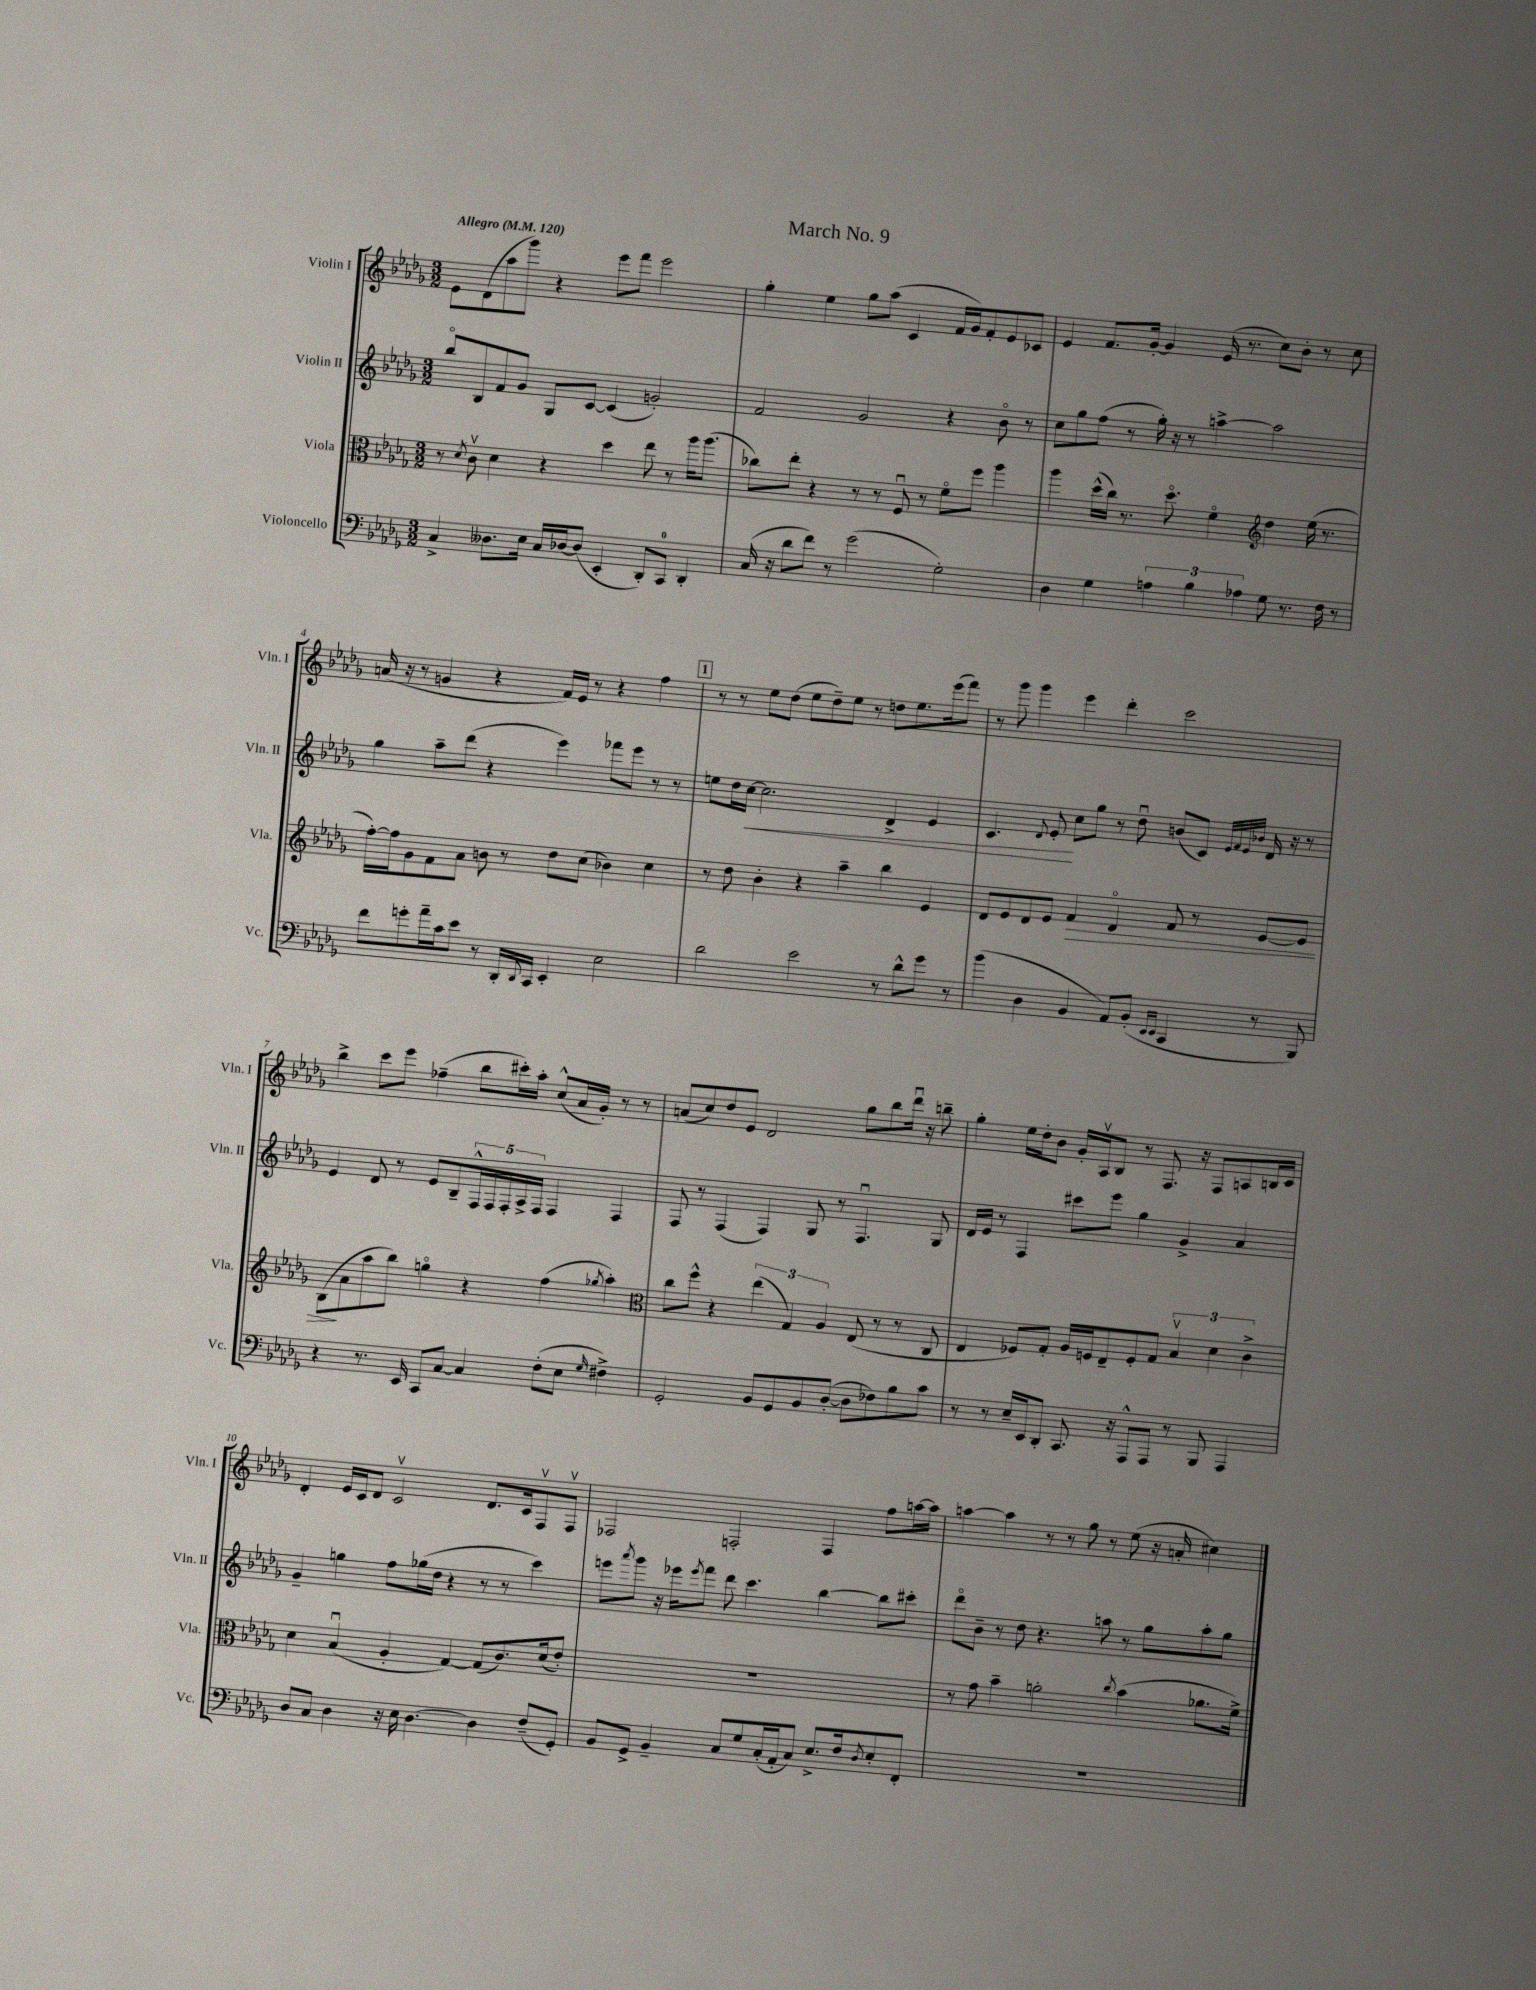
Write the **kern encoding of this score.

**kern	**kern	**kern	**kern
*staff4	*staff3	*staff2	*staff1
*clefF4	*clefC3	*clefG2	*clefG2
*k[b-e-a-d-g-]	*k[b-e-a-d-g-]	*k[b-e-a-d-g-]	*k[b-e-a-d-g-]
*M3/2	*M3/2	*M3/2	*M3/2
*MM120	*MM120	*MM120	*MM120
4C^/	8r	8bb-o/L	8e-\L
.	8qd-/	.	.
.	8cv\	8B-/	(8d-\
8.D--\L	4d-\	8f/	8aa-\
.	.	8g-/J	8ggg-\J)
16E-\Jk	.	.	.
16C/LL	4r	8G-/L	4r
[16D-/J	.	.	.
(8D-/]J	.	[8c/J	.
4EE-'/	4dd-\	(4c/]	8eee-\L
.	.	.	8fff\J
8DD-'/L)	8ee-\	2g'/)	2eee-\
8CC/J	8r	.	.
4DD-'/	16aa-\LK	.	.
.	(8.aa-\J	.	.
=	=	=	=
(16C/	8cc-\L)	2f/	4gg-'\
16r	.	.	.
8d-\L	8ee-'\J	.	.
8f\J)	4r	.	4ee-\
8r	.	.	.
(2g-\	8r	2g-/	8gg-\L
.	8r	.	(8aa-\J
.	8Fu/	.	4c/
.	8r	.	.
2G-'\)	8fo\L	4r	16f/LL
.	.	.	16g-/J)
.	8ff\J	.	8f'/
.	4aa-\	8b-o\	8e-/
.	.	8r	8c-/J
=	=	=	=
4D-\	4aa-\	8cc\L	4e-/
.	.	8gg-\	.
4G-\	(16dd-^^\LL	(8ff\J	8.f/L
.	16cc\JJ)	.	.
.	8.r	8r	.
.	.	.	[16g-'/Jk
6A\	.	16gg-'\)	4g-/]
.	8.dd-o\	16r	.
.	.	8r	.
6B-\	.	.	.
.	4fo\	[4aa^\	(16e-/
.	.	.	8.r
6A-\	.	.	.
*	*clefG2	*	*
8G-\	4dd-\	2aa\]	8cc\L)
8.r	.	.	8b-'\J
.	(16ee-\	.	8r
16F\	8.r	.	.
8r	.	.	8cc\
=	=	=	=
8f\L	[16ff'\LL)	4gg-\	(16a/
.	16ff\]J	.	16r
8g'\	8g-\	.	8r
16a-~\L	8f\	8aa-~\L	4g/
16c\J	.	.	.
8e-\J	8a-\J	(8ddd-\J	.
8r	8b\	4r	4r
16DD-'/LL	8r	.	.
8qqDD-/	.	.	.
16CC/JJ	.	.	.
4EE-'/	8dd-\L	4eee-\)	16f/LL)
.	.	.	16e-/JJ
.	(8cc\J	.	8r
2E-\	4b-\)	8fff-\L	4r
.	.	8eee-\J	.
.	4cc\	8r	4ff\
.	.	8r	.
=	=	=	=
2d-\	8r	8ee\L	8r
.	8dd-\	16dd-\L	8r
.	.	[16cc\JJ	.
.	4b-'\	2.cc\]	8ee-\L
.	.	.	(8dd-\J
2e-\	4r	.	8ee-\L
.	.	.	8dd-~\)
.	4aa-~\	.	8ee-\J
.	.	.	8r
8r	4bb-\	4d-^/	8dd\L
8d-^^\L	.	.	8.ee-\
8g-\J	4e-/	4e-/	.
.	.	.	(16eee-\k
8r	.	.	8fff\J)
=	=	=	=
(4b-\	8d-/L	4.c/	8r
.	8e-/	.	8ggg-\
4D-\	8d-/	.	4ggg-\
.	.	8qqd-/	.
.	8e-/J	8e-'/	.
4BB-/	4f/	8cc\L	4eee-\
.	.	8gg-\J	.
8AA-/L)	4d-o/	8r	4ddd-'\
(8BB-'/J	.	8dd-u\	.
16qqEE-/LL	.	.	.
16qqEE-/JJ	.	.	.
4CC/	8f/	(8b/L	2ccc\
.	8r	8c/J)	.
.	.	32qqe-/LLL	.
.	.	32qqf/	.
.	.	32qqe-/	.
.	.	32qqb-/JJJ	.
8r	[8e-/L	16d-/	.
.	.	16r	.
8BBB-/)	8e-/]J	8r	.
=	=	=	=
4r	(8B-\L	4e-/	4bb-^\
.	8a-\	.	.
8.r	8aa-\	8d-/	8ccc\L
.	8bb-\J)	8r	8eee-\J
16EE-/	.	.	.
8CC/L	4ggo\	8e-/L	(4ff-~\
[8C/J	.	8B-~/	.
4C/]	4r	20F^^/L	8bb-\L
.	.	20F/	.
.	.	20F'/	.
.	.	.	16ccc#'\L)
.	.	20A-^/	.
.	.	.	16aa-'\JJ
.	.	20F/JJ	.
(8F'\L	(4ff\	4F/	(8cc^^/L
8E-\J	.	.	16a-/L
.	.	.	16g-'/JJ)
16qqG-/	8qgg-/	.	.
4F#^\)	4aa-'\)	4F/	8r
.	.	.	8r
=	=	=	=
*	*clefC3	*	*
2GG-'/	8cc\L	8F/	(8a/L
.	8ff^^\J	8r	8cc/)
.	4r	(4F/	8dd-/
.	.	.	8e-/J
8BB-/L	(6ee-\	4F/)	2d-/
8GG-/	.	.	.
.	6G-/)	.	.
8BB-/	.	8G-/	.
.	6A-/	.	.
([8D-'/J	.	8r	.
8D-\]L	(8E-/	4.Fu/	8gg-\L
8F-\)	8r	.	8bb-\
8B-\	8r	.	16ddd-u\Jk
.	.	.	16r
8c\J	8C/	8G-/	8bb~\
=	=	=	=
8r	4E-/	16d-/LL	4gg-'\
.	.	16e-/JJ	.
8r	.	8r	.
16E-~/LL	8F-/L)	4F/	16ee-\LL
16EE-/J	.	.	16dd-'\J
8DD-'/J	8G-'/J	.	8b-\J
8.CC/	16A-/LL	8ccc#\L	16g-'/LL
.	16F/J	.	16A-v/J
.	8E-~/	8eee-\J	8B-/J
16r	.	.	.
8AAA-^^/L	8F'/	4gg-\	8r
8AAA-/J	8G-/J	.	8.F/
8r	6B-v/	4g-^/	.
.	.	.	16r
8BBB-/	.	.	8F/L
.	6d-\	.	.
4AAA-/	.	4a-/	8A/
.	6c^\	.	.
.	.	.	16B/L
.	.	.	16c/JJ
=	=	=	=
8D-/L	4d-\	4g-~/	4d-'/
8C/J	.	.	.
4D-\	(4B-u/	4gg\	16e-/LL
.	.	.	16c/J
.	.	.	8d-/J
16r	4A-'/	8ff\L	2cv/
16E-\	.	.	.
[4.D-\	.	(16gg-\L	.
.	.	16dd-\JJ	.
.	[4G-/)	4r	.
4D-\]	(8G-/]L	8r	8.d-/L
.	8.c/)	8r	.
.	.	.	16c/k
(8F~/L	.	4ccc\)	8Fv/
.	(16d-/k	.	.
8GG-'/J)	8e-'/J)	.	8Fv/J
=	=	=	=
8BB-/L	1.r	8eee\L	2F-/
.	.	8qaaa-/	.
8GG-^/J	.	8ggg-\J	.
4BB-~/	.	16r	.
.	.	16eee-\LK	.
.	.	8qeee-/	.
.	.	8fff\J	.
8C/L	.	8ddd-\	2F'/
8G-/	.	4.ccc\	.
(16C'/L	.	.	.
16AA-'/J	.	.	.
8C/J)	.	.	.
8.E-^/L	.	[4bb-\	4F/
16F/k	.	.	.
8qD-/	.	.	.
8E-'/	.	8bb-\]L	8ff\L
8FF'/J	.	8ccc#'\J	[16aa\L
.	.	.	16aa\]JJ
=	=	=	=
1.r	8r	8ddd-o\L	[4aa\
.	8g-\	8b-~\J	.
.	4b-~\	8r	4aa\]
.	.	8dd-\	.
.	2a'\	4.r	8r
.	.	.	8r
.	.	.	8gg-\
.	.	8aa\	8r
.	8qcc/	.	.
.	(4b-\	8r	(8ee-\
.	.	8gg-\L	16r
.	.	.	16a'/
.	8.a-\L	8aa'\	4cc#\)
.	.	8gg-\J	.
.	16f^\Jk)	.	.
==	==	==	==
*-	*-	*-	*-
